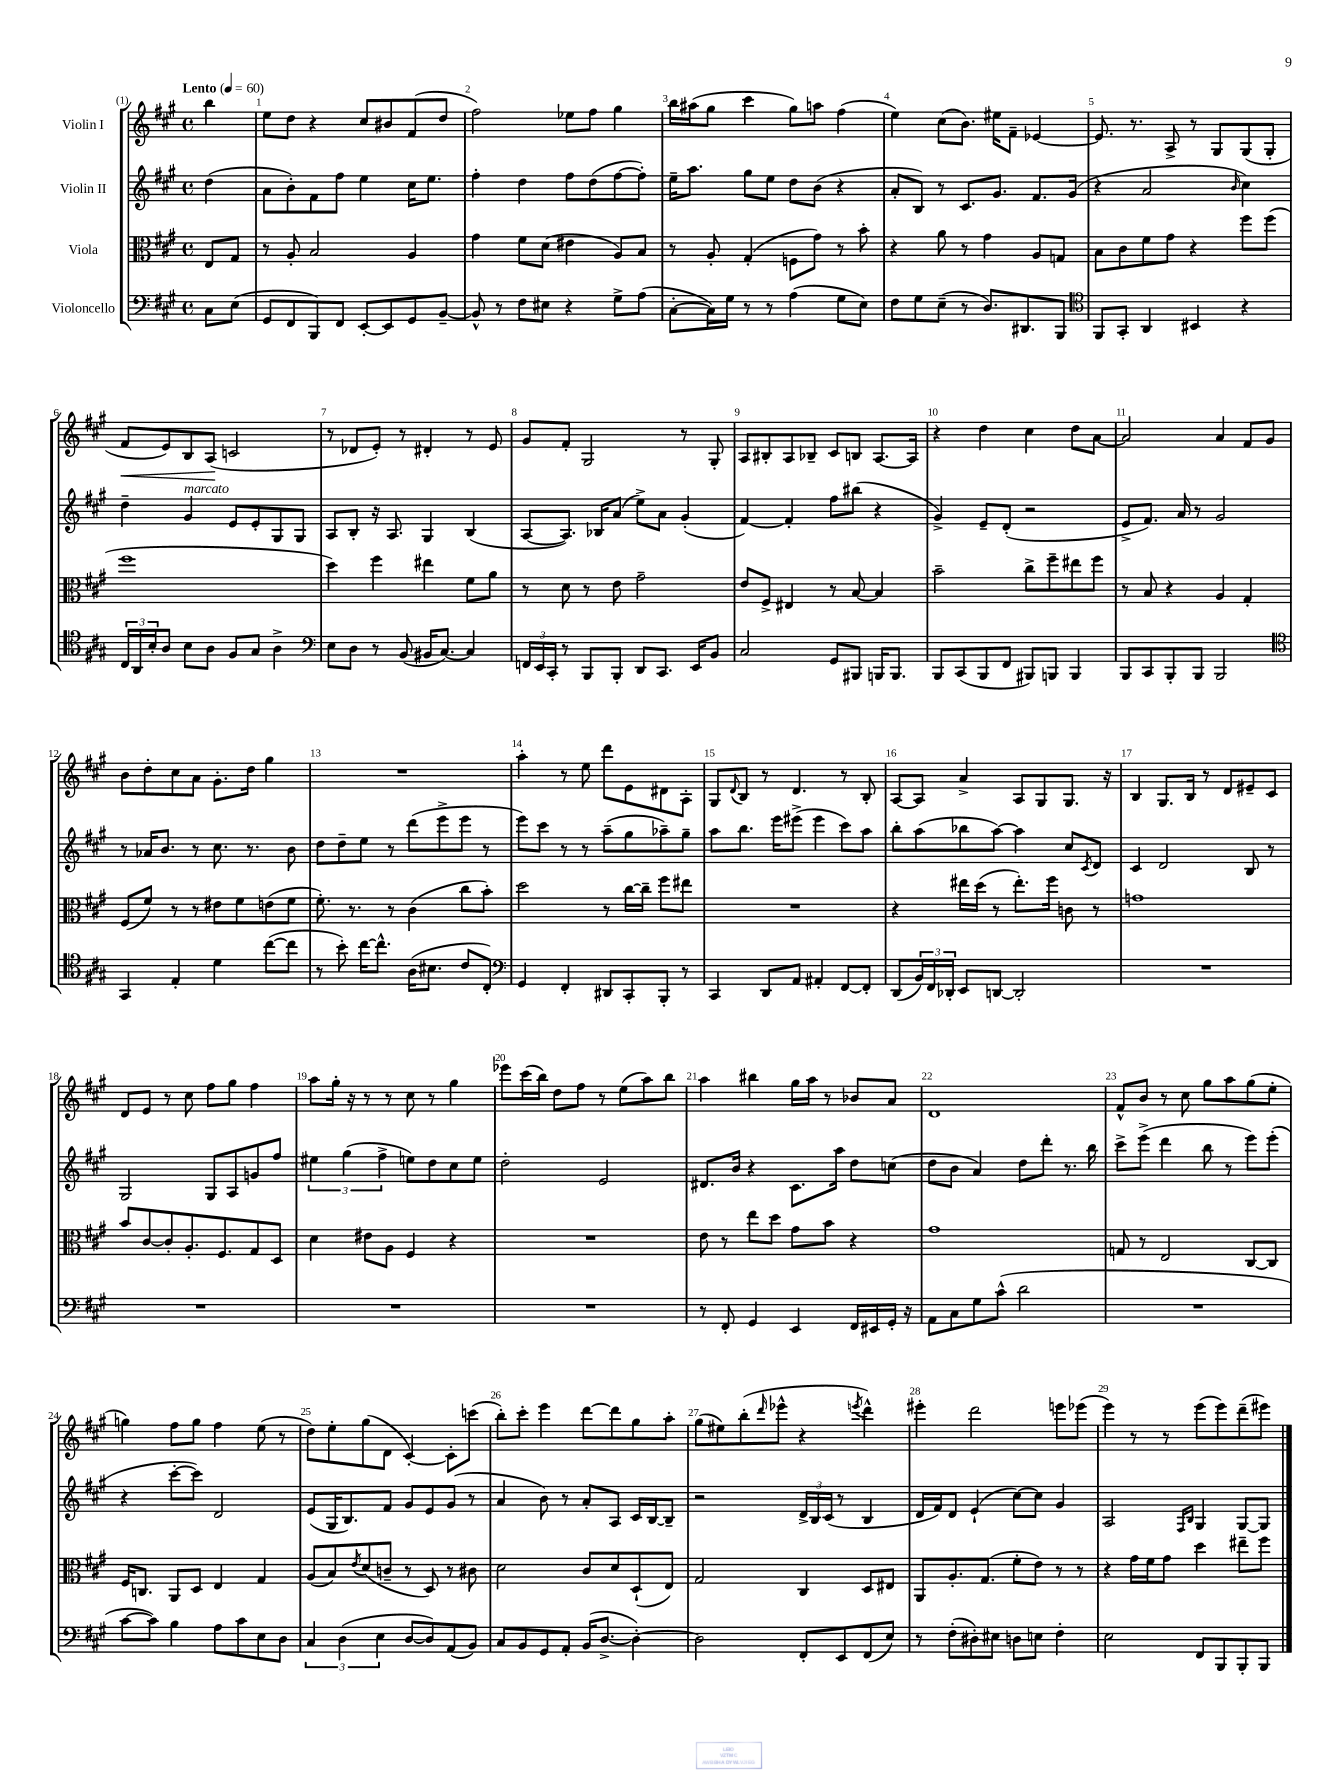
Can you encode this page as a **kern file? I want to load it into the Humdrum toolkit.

**kern	**kern	**kern	**kern	**dynam
*part4	*part3	*part2	*part1	*part1
*staff4	*staff3	*staff2	*staff1	*staff1
*I"Violoncello	*I"Viola	*I"Violin II	*I"Violin I	*
*clefF4	*clefC3	*clefG2	*clefG2	*
*k[f#c#g#]	*k[f#c#g#]	*k[f#c#g#]	*k[f#c#g#]	*
*M4/4	*M4/4	*M4/4	*M4/4	*
*met(c)	*met(c)	*met(c)	*met(c)	*
*MM60	*MM60	*MM60	*MM60	*
=	=	=	=	=
!	!	!	!LO:TX:a:B:t=Lento	!
8C#\L	8E/L	(4dd\	4bb\	.
(8E\J	8G#/J	.	.	.
=1	=1	=1	=1	=1
8GG#/L	8r	8a\L	8ee\L	.
8FF#/	8A'/	8b'\)	8dd\J	.
8BBB/)	2B/	8f#\	4r	.
8FF#/J	.	8ff#\J	.	.
[8EE'/L	.	4ee\	8cc#/L	.
8EE/]	.	.	8b#X/	.
8GG#/	4A/	16cc#\KL	(8f#/	.
.	.	8.ee\J	.	.
[8BB~/J	.	.	8dd/J	.
=2	=2	=2	=2	=2
8BB^^/]	4g#\	4ff#'\	2ff#\)	.
8r	.	.	.	.
8F#\L	8f#\L	4dd\	.	.
8E#X\J	(8d\J	.	.	.
4r	4e#X\	8ff#\L	8ee-X\L	.
.	.	(8dd\	8ff#\J	.
8G#^\L	8A/L)	[8ff#\	4gg#\	.
(8A\J	8B/J	8ff#'\J])	.	.
=3	=3	=3	=3	=3
[8C#'\L	8r	16ee~\KL	16bb\LL	.
.	.	8.aa\J	(16aa#X\J	.
16C#\L])	8A'/	.	8gg#\J	.
16G#\JJ	.	.	.	.
8r	(4G#'/	8gg#\L	4ccc#\	.
8r	.	8ee\J	.	.
(4A\	8Fn\L	8dd\L	8gg#\L)	.
.	8g#\J)	(8b\J	8aan\J	.
8G#\L	8r	4r	(4ff#\	.
8E\J)	8b'\	.	.	.
=4	=4	=4	=4	=4
8F#\L	4r	8a'/L	4ee\)	.
8G#\	.	8B/J)	.	.
(8E~\J	8a\	8r	(8cc#\L	.
8r	8r	8.c#/L	8.b\J)	.
8.D/L)	4g#\	.	.	.
.	.	8.g#/J	16ee#X\KL	.
.	.	.	8f#~\J	.
8.DD#X/	.	.	.	.
.	8A/L	8.f#/L	[4e-X/	.
8BBB/J	8Gn/J	.	.	.
.	.	(16g#/Jk	.	.
=5	=5	=5	=5	=5
*clefC4	*	*	*	*
8FF#/L	8B\L	4r	8.e-/]	.
8GG#'/J	8c#\	.	.	.
.	.	.	8.r	.
4AA/	8f#\	2a/	.	.
.	8g#\J	.	8A^/	.
4BB#X/	4r	.	8r	.
.	.	.	8G#/L	.
.	.	16qqb/	.	.
4r	8ff#\L	4cc#\)	(8G#/	.
.	(8ff#\J	.	8G#'/J	.
!!LO:LB:g=z
=6	=6	=6	=6	=6
!	!	!	!	!LO:HP:b
24C#/LL	1ff#	4dd~\	8f#/L	<
24AA/	.	.	.	.
24B'/J	.	.	.	.
8A/J	.	.	8e/)	.
!	!	!LO:TX:a:i:t=marcato	!	!
8B\L	.	4g#/	8B/	.
8A\J	.	.	(8A/J	.
8F#/L	.	8e/L	2cn/	[
8G#/J	.	8e'/	.	.
4A^\	.	8G#/	.	.
.	.	8G#/J	.	.
=7	=7	=7	=7	=7
*clefF4	*	*	*	*
8E\L	4dd\)	8A/L	8r	.
8D\J	.	8B'/J	8d-X/L	.
8r	4ff#\	16r	8e'/J)	.
.	.	8.A/	.	.
(8BB/	.	.	8r	.
16BB#X/KL	4ee#X\	4G#/	4d#X'/	.
[8.C#/J)	.	.	.	.
4C#/]	8f#\L	(4B/	8r	.
.	8a\J	.	8e/	.
=8	=8	=8	=8	=8
24FFn/LL	8r	[8A/L	8g#/L	.
24EE/	.	.	.	.
24CC#'/JJ	.	.	.	.
8r	8d\	8.A/J])	8f#'/J	.
8BBB/L	8r	.	2G#/	.
.	.	16B-X/KL	.	.
8BBB'/J	8e\	(8a/J	.	.
8DD/L	2g#~\	8ee^\L)	.	.
8.CC#/J	.	8a\J	.	.
.	.	(4g#'/	8r	.
16EE/KL	.	.	.	.
8BB/J	.	.	8G#'/	.
=9	=9	=9	=9	=9
2C#/	8e/L	[4f#/)	8A/L	.
.	8F#^/J	.	8B#X'/	.
.	4E#X/	4f#'/]	8A/	.
.	.	.	8B-X~/J	.
8GG#/L	8r	8ff#\L	8c#/L	.
8BBB#X/J	[8B/	(8bb#X\J	8Bn/J	.
16BBBn/KL	4B/]	4r	[8.A/L	.
8.BBB/J	.	.	.	.
.	.	.	16A/Jk]	.
=10	=10	=10	=10	=10
8BBB/L	2b~\	4g#^/)	4r	.
(8CC#/	.	.	.	.
8BBB/	.	8e~/L	4dd\	.
8FF#/J	.	(8d'/J	.	.
8BBB#X/L)	8cc#^\L	2r	4cc#\	.
8BBBn/J	8ff#~\	.	.	.
4BBB/	8ee#X\	.	8dd\L	.
.	8ff#\J	.	[8a\J	.
=11	=11	=11	=11	=11
8BBB/L	8r	8e^/L	2a/]	.
8CC#/	8B/	8.f#/J)	.	.
8BBB'/	4r	.	.	.
.	.	16a/	.	.
8BBB/J	.	8r	.	.
2BBB/	4A/	2g#/	4a/	.
.	4G#'/	.	8f#/L	.
.	.	.	8g#/J	.
!!LO:LB:g=z
=12	=12	=12	=12	=12
*clefC4	*	*	*	*
4GG#/	(8F#/L	8r	8b\L	.
.	8f#/J)	16a-X/KL	8dd'\	.
.	.	8.b/J	.	.
4E'/	8r	.	8cc#\	.
.	8r	8r	8a\J	.
4d\	8e#X\L	8.cc#\	8.g#'\L	.
.	8f#\	.	.	.
.	.	8.r	16dd\Jk	.
([8cc#\L	(8en\	.	4gg#\	.
8cc#\J]	8f#\J	8b\	.	.
=13	=13	=13	=13	=13
8r	8.f#'\)	8dd\L	1r	.
8b'\)	.	8dd~\	.	.
.	8.r	.	.	.
[16cc#\KL	.	8ee\J	.	.
8.cc#^^\J]	.	.	.	.
.	8r	8r	.	.
(16A\KL	(4c#\	(8ddd\L	.	.
8.B#X\J	.	.	.	.
.	.	8eee^\	.	.
8c#/L	8cc#\L	8eee\J	.	.
8C#'/J)	8b'\J)	8r	.	.
=14	=14	=14	=14	=14
*clefF4	*	*	*	*
4GG#/	2dd\	8eee\L)	4aa'\	.
.	.	8ccc#\J	.	.
4FF#'/	.	8r	8r	.
.	.	8r	8ee\	.
8DD#X/L	8r	(8aa~\L	8ddd\L	.
8CC#'/	[16cc#\LL	8gg#\	8e\	.
.	16cc#~\JJ]	.	.	.
8BBB'/J	8ff#\L	8aa-X~\)	8d#X\	.
8r	8ee#X\J	8gg#~\J	8A'\J	.
=15	=15	=15	=15	=15
4CC#/	1r	8aa\L	8G#/L	.
.	.	.	8qqd/	.
.	.	8.bb\J	8B/J	.
8DD/L	.	.	8r	.
.	.	16eee\KL	.	.
8AA/J	.	(8eee#X^\J	4.d/	.
4AA#X'/	.	4eee#\	.	.
[8FF#/L	.	8ccc#\L)	8r	.
8FF#'/J]	.	8aa\J	8B'/	.
=16	=16	=16	=16	=16
(8DD/L	4r	8bb'\L	[8A/L	.
24BB/L)	.	(8aa\	8A/J]	.
24FF#/	.	.	.	.
24DD-X'/JJ	.	.	.	.
8EE/L	16ee#X\LL	8bb-X\	4a^/	.
.	(16dd\JJ	.	.	.
[8DDn/J	8r	[8aa\J)	.	.
2DD'/]	8.ee#'\L)	4aa\]	8A/L	.
.	.	.	8G#/	.
.	16ff#\Jk	.	.	.
.	8cn\	8cc#/L	8.G#/J	.
.	.	8qc#/	.	.
.	8r	8d/J	.	.
.	.	.	16r	.
=17	=17	=17	=17	=17
1r	1gn	4c#/	4B/	.
.	.	2d/	8.G#/L	.
.	.	.	16B/Jk	.
.	.	.	8r	.
.	.	.	8d/L	.
.	.	8B/	8e#X~/	.
.	.	8r	8c#/J	.
!!LO:LB:g=z
=18	=18	=18	=18	=18
1r	8b/L	2G#/	8d/L	.
.	[8c#/	.	8e/J	.
.	8c#'/]	.	8r	.
.	8.A'/	.	8cc#\	.
.	.	8G#/L	8ff#\L	.
.	8.F#/	.	.	.
.	.	8A/	8gg#\J	.
.	8G#/	8gn/	4ff#\	.
.	8D/J	8ff#/J	.	.
=19	=19	=19	=19	=19
1r	4d\	6ee#X\	8aa\L	.
.	.	.	16gg#'\Jk	.
.	.	(6gg#\	.	.
.	.	.	16r	.
.	8e#X\L	.	8r	.
.	.	6ff#^\	.	.
.	8A\J	.	8r	.
.	4F#/	8een\L)	8cc#\	.
.	.	8dd\	8r	.
.	4r	8cc#\	4gg#\	.
.	.	8ee\J	.	.
=20	=20	=20	=20	=20
1r	1r	2dd'\	8eee-X\L	.
.	.	.	(16ccc#\L	.
.	.	.	16bb\JJ)	.
.	.	.	8dd\L	.
.	.	.	8ff#\J	.
.	.	2e/	8r	.
.	.	.	(8ee\L	.
.	.	.	8aa\)	.
.	.	.	8bb\J	.
=21	=21	=21	=21	=21
8r	8e\	8.d#X/L	4aa\	.
8FF#'/	8r	.	.	.
.	.	16b/Jk	.	.
4GG#/	8ee\L	4r	4bb#X\	.
.	8dd\J	.	.	.
4EE/	8g#\L	8.c#\L	16gg#\LL	.
.	.	.	16aa\JJ	.
.	8b\J	.	8r	.
.	.	16aa\Jk	.	.
16FF#/LL	4r	8dd\L	8b-X/L	.
16EE#X/	.	.	.	.
16GG#'/JJ	.	(8ccn\J	8a/J	.
16r	.	.	.	.
=22	=22	=22	=22	=22
8AA\L	1g#	8dd\L	1d	.
8C#\	.	8b\J	.	.
8G#\	.	4a/)	.	.
(8c#^^\J	.	.	.	.
2d\	.	8dd\L	.	.
.	.	8ddd'\J	.	.
.	.	8.r	.	.
.	.	16bb\	.	.
=23	=23	=23	=23	=23
1r	8Gn/	8ccc#^\L	8f#^^/L	.
.	8r	(8eee^\J	8b/J	.
.	2E/	4ddd\	8r	.
.	.	.	8cc#\	.
.	.	8bb\	8gg#\L	.
.	.	8r	8aa\	.
.	[8C#/L	8eee\L)	(8gg#\	.
.	8C#/J]	(8eee'\J	8ee'\J	.
!!LO:LB:g=z
=24	=24	=24	=24	=24
[8c#\L	16F#/KL	4r	4ggn\)	.
.	8.Cn/J	.	.	.
8c#\J])	.	.	.	.
4B\	8AA/L	[8ccc#'\L	8ff#\L	.
.	8D/J	8ccc#\J])	8gg\J	.
8A\L	4E/	2d/	4ff#\	.
8c#\	.	.	.	.
8E\	4G#/	.	(8ee\	.
8D\J	.	.	8r	.
=25	=25	=25	=25	=25
6C#/	(8A/L	(8e/L	8dd\L)	.
.	8B/)	16G#/K	8ee'\	.
(6D\	.	.	.	.
.	.	8.B/)	.	.
.	8qe/	.	.	.
.	(8d/	.	(8gg#\	.
6E\	.	.	.	.
.	8cn~/J	8f#/J	8d\J	.
[8D/L	8r	8g#/L	[4c#'/)	.
8D/])	8D/)	8e/	.	.
(8AA/	8r	(8g#/J	8c#'\L]	.
8BB/J)	8c#X\	8r	(8cccn\J	.
=26	=26	=26	=26	=26
8C#/L	2d\	4a/	8bb'\L)	.
8BB/	.	.	8ccc#'\J	.
8GG#/	.	8b\)	4eee\	.
8AA'/J	.	8r	.	.
(16BB/KL	8c#/L	8a'/L	[8ddd\L	.
[8.D^/J	.	.	.	.
.	8d/	8A/J	8ddd\]	.
4D'\_)	(8D`/	16c#/LL	8gg#\	.
.	.	[16B/J	.	.
.	8E/J)	8B~/J]	8aa'\J	.
=27	=27	=27	=27	=27
2D\]	2G#/	2r	(8gg#\L	.
.	.	.	8ee#X\)	.
.	.	.	(8bb'\	.
.	.	.	16qqddd/	.
.	.	.	8eee-X^^\J	.
8FF#'/L	4C#/	24d^/LL	4r	.
.	.	24B/	.	.
.	.	(24c#/JJ	.	.
8EE/	.	8r	.	.
.	.	.	8qeeen/	.
(8FF#/	8D/L	4B/	4ddd^^\)	.
8E/J)	8E#X/J	.	.	.
=28	=28	=28	=28	=28
8r	8AA/L	16d/LL	4eee#X'\	.
.	.	16f#/J)	.	.
(8F#'\L	8.A'/	8d/J	.	.
8D#X'\)	.	(4e`/	2ddd\	.
.	(8.G#/J	.	.	.
8E#X\J	.	.	.	.
8Dn\L	8f#'\L	[8cc#\L)	.	.
8En\J	8e\J)	8cc#\J]	.	.
4F#'\	8r	4g#/	8eeen\L	.
.	8r	.	(8eee-X\J	.
=29	=29	=29	=29	=29
2E\	4r	2A/	4eee\)	.
.	16g#\LL	.	8r	.
.	16f#\J	.	.	.
.	8g#\J	.	8r	.
.	.	16qqF#/LL	.	.
.	.	16qqB/JJ	.	.
8FF#/L	4dd\	4G#/	(8eee\L	.
8BBB/	.	.	8eee\)	.
8BBB'/	8ee#X~\L	[8G#/L	(8ddd~\	.
8BBB/J	8ff#\J	8G#/J]	8eee#X\J)	.
==	==	==	==	==
*-	*-	*-	*-	*-
